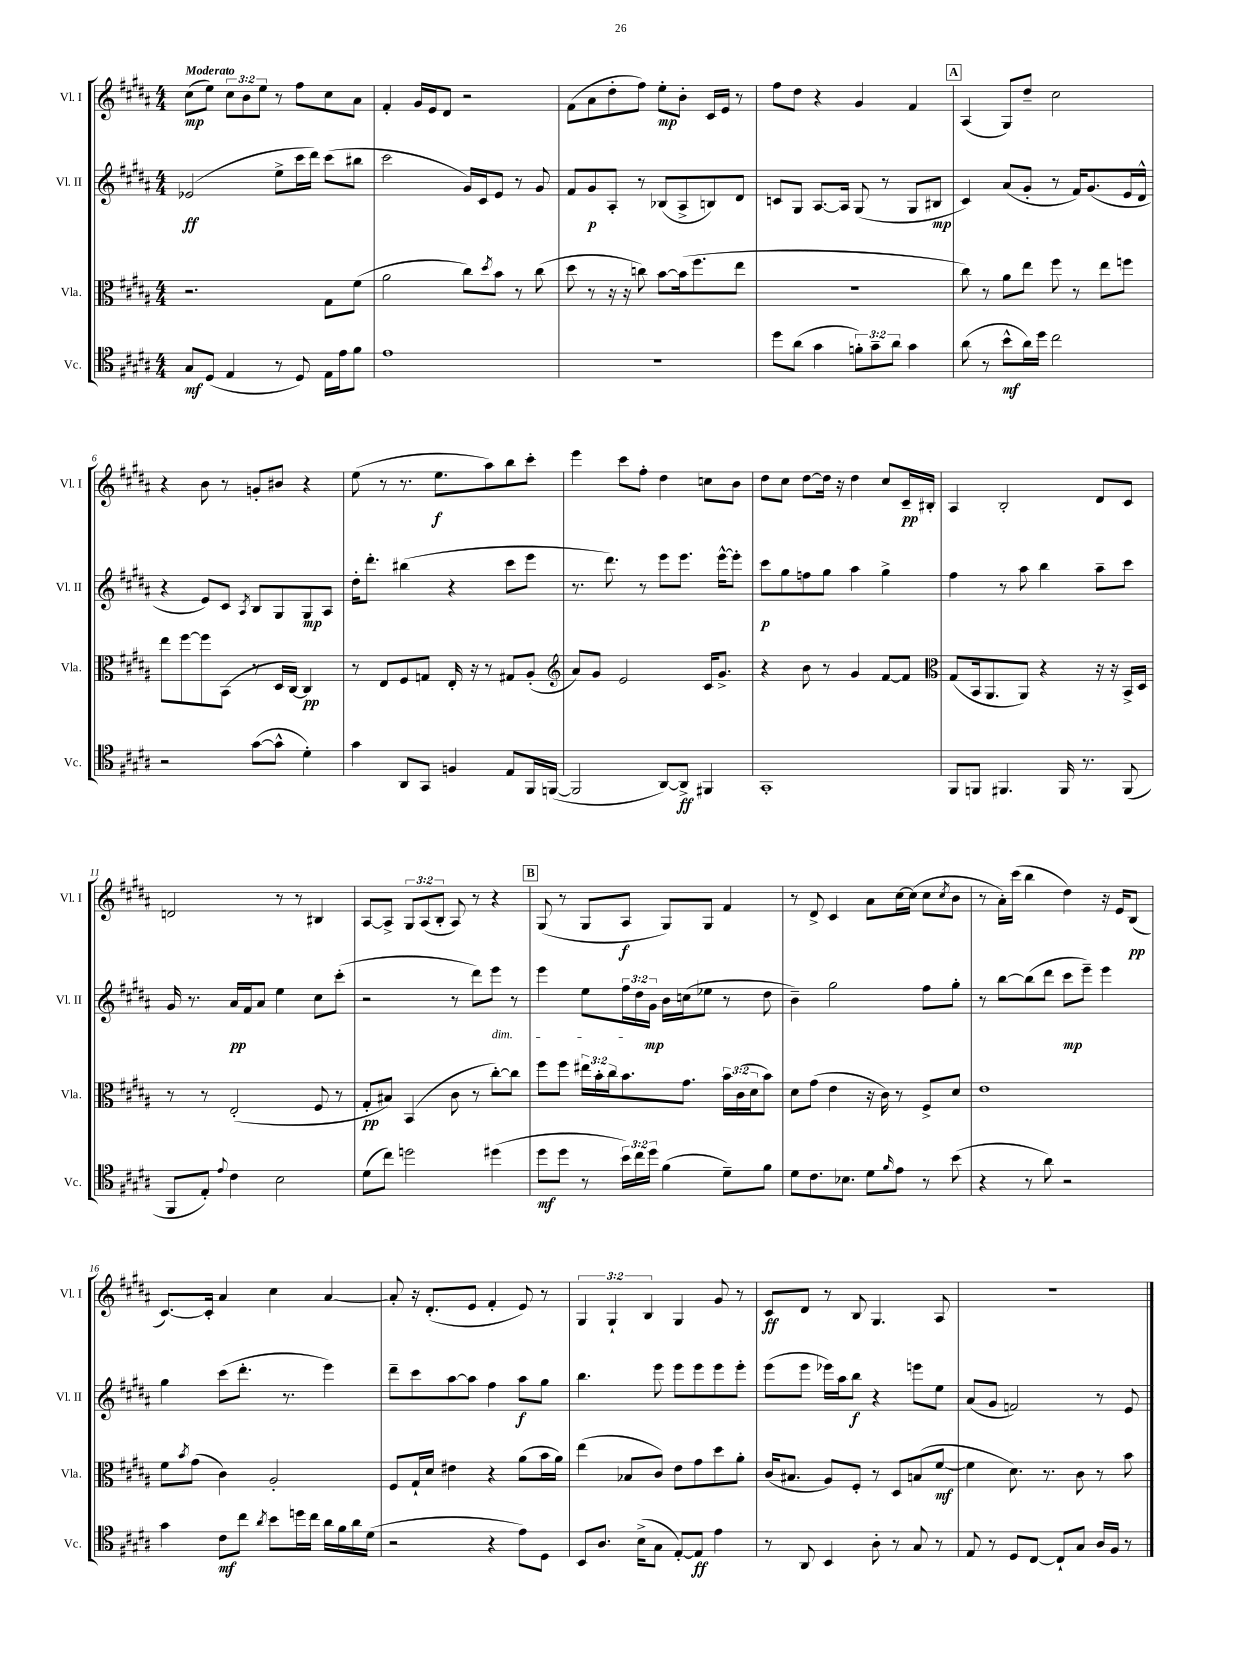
<<
\new StaffGroup <<
\new Staff = "s0" \with { instrumentName = "Vl. I" shortInstrumentName = "Vl. I" } {
    \clef treble \key b \major \numericTimeSignature \time 4/4 \override Staff.TupletNumber.text = #tuplet-number::calc-fraction-text \tempo "Moderato"
    cis''8\mp( e''8) \tuplet 3/2 { cis''8 b'8 e''8 } r8 fis''8 cis''8 ais'8 |
    fis'4-. gis'16 e'16 dis'8 r2 |
    fis'8( ais'8 dis''8-. fis''8) e''8-.\mp b'8-. cis'16 e'16 r8 |
    fis''8 dis''8 r4 gis'4 fis'4 |
    \mark \markup { \box "A" } ais4( gis8) dis''8-- cis''2 |
    r4 b'8 r8 g'8-. bis'8 r4 |
    e''8( r8 r8. e''8.\f ais''8) b''8 cis'''8-. |
    e'''4 cis'''8 fis''8-. dis''4 c''8 b'8 |
    dis''8 cis''8 dis''8~ dis''16 r16 dis''4 cis''8 cis'16--\pp bis16-. |
    ais4 b2-. dis'8 cis'8 |
    d'2 r8 r8 bis4 |
    ais8~ ais8-> \tuplet 3/2 { gis8 ais8( b8-. } ais8) r8 r4 |
    \mark \markup { \box "B" } gis8( r8 gis8 ais8\f gis8) gis8 fis'4 |
    r8 dis'8-> cis'4 ais'8 cis''16~ cis''16( cis''8 \acciaccatura { cis''8 } b'8 |
    r8 ais'16-.) cis'''16( b''4 dis''4) r16 e'16 b8\pp( |
    cis'8.~) cis'16-. ais'4 cis''4 ais'4~ |
    ais'8-. r16 dis'8.-.( e'8 fis'4-. e'8) r8 |
    \tuplet 3/2 { gis4 gis4-! b4 } gis4 gis'8 r8 |
    cis'8\ff dis'8 r8 b8 gis4. ais8 |
    R1 \bar "|." |
}
\new Staff = "s1" \with { instrumentName = "Vl. II" shortInstrumentName = "Vl. II" } {
    \clef treble \key b \major \numericTimeSignature \time 4/4 \override Staff.TupletNumber.text = #tuplet-number::calc-fraction-text
    ees'2\ff( e''8-> cis'''16 dis'''16) cis'''8( bis''8 |
    cis'''2 gis'16) cis'16 e'8 r8 gis'8 |
    fis'8 gis'8\p ais8-. r8 bes8( ais8-> b8) dis'8 |
    c'8 gis8 ais8.~ ais16 gis8( r8 gis8 bis8\mp |
    \mark \markup { \box "A" } cis'4) ais'8( gis'8-. r8 fis'16) gis'8.( e'16 dis'16-^ |
    r4 e'8) cis'8 \acciaccatura { ais8 } b8 gis8 gis8\mp ais8 |
    dis''16-. dis'''8.-. bis''4( r4 cis'''8 e'''8 |
    r8. dis'''8.) r8 e'''8 e'''8. e'''16~-^ e'''8-. |
    cis'''8\p gis''8 f''8 gis''8 ais''4 gis''4-> |
    fis''4 r8 ais''8 b''4 ais''8-- cis'''8 |
    gis'16 r8. ais'16\pp fis'16 ais'8 e''4 cis''8 cis'''8-.( |
    r2 r8 dis'''8) e'''8\dim r8 |
    \mark \markup { \box "B" } e'''4 e''8 \tuplet 3/2 { fis''16 dis''16\! gis'16\mp } b'16 c''16( ees''8 r8 dis''8 |
    b'4--) gis''2 fis''8 gis''8-. |
    r8 b''8~ b''8( dis'''8 cis'''8\mp e'''8--) e'''4 |
    gis''4 cis'''8( dis'''8.-. r8. e'''4) |
    dis'''8-- cis'''8 ais''8~ ais''8 fis''4 ais''8\f gis''8 |
    b''4. e'''8 e'''8 e'''8 e'''8 e'''8-. |
    e'''8( e'''8 ees'''16) ais''16 b''8\f r4 e'''8 e''8 |
    ais'8( gis'8 f'2) r8 e'8 \bar "|." |
}
\new Staff = "s2" \with { instrumentName = "Vla." shortInstrumentName = "Vla." } {
    \clef alto \key b \major \numericTimeSignature \time 4/4 \override Staff.TupletNumber.text = #tuplet-number::calc-fraction-text
    r2. gis8 fis'8( |
    ais'2 cis''8) \acciaccatura { dis''8 } b'8 r8 cis''8( |
    dis''8 r8 r16 r16 c''8) b'8~ b'16( fis''8. e''8 |
    R1 |
    \mark \markup { \box "A" } cis''8) r8 ais'8 e''8 fis''8 r8 e''8 f''8 |
    e''8 fis''8~ fis''8 b,8( r8 dis16 cis16~) cis4\pp |
    r8 e8 fis8 g8 e16-. r16 r8 gis8 ais8-.( |
    \clef treble ais'8) gis'8 e'2 cis'16 gis'8.-> |
    r4 b'8 r8 gis'4 fis'8~ fis'8 |
    \clef alto gis8( b,16 ais,8. ais,8) r4 r16 r16 b,16-> dis16 |
    r8 r8 e2-.( fis8 r8 |
    gis8-.\pp bis8) b,4( cis'8 r8 cis''8~-.) cis''8 |
    \mark \markup { \box "B" } fis''8 fis''8 \tuplet 3/2 { eis''16 b'16-. cis''16 } b'8. gis'8. \tuplet 3/2 { b'16 cis'16( dis'16 } b'8) |
    dis'8 gis'8( e'4 r16 cis'16) r8 fis8-> dis'8 |
    e'1 |
    fis'8 \acciaccatura { b'8 } gis'8( cis'4) ais2-. |
    fis8 gis16-! dis'16 eis'4 r4 ais'8( b'16 ais'16) |
    e''4( bes8 cis'8) e'8 gis'8 dis''8 ais'8-. |
    cis'16( bis8. ais8) fis8-. r8 dis8 b8( fis'8~\mf |
    fis'4 dis'8.) r8. cis'8 r8 b'8 \bar "|." |
}
\new Staff = "s3" \with { instrumentName = "Vc." shortInstrumentName = "Vc." } {
    \clef tenor \key b \major \numericTimeSignature \time 4/4 \override Staff.TupletNumber.text = #tuplet-number::calc-fraction-text
    gis8\mf dis8( e4 r8 dis8) e16 e'16 fis'8 |
    e'1 |
    R1 |
    dis''8 ais'8( gis'4 \tuplet 3/2 { f'8-.) gis'8-- ais'8 } gis'4 |
    \mark \markup { \box "A" } ais'8( r8 b'8-^\mf ais'16) dis''16 cis''2 |
    r2 gis'8~( gis'8-^ dis'4-.) |
    gis'4 ais,8 gis,8 f4 e8 fis,16 f,16~( |
    f,2 ais,8~) ais,8->\ff fis,4 |
    gis,1-. |
    fis,8 f,8 fis,4. fis,16 r8. fis,8( |
    fis,8 e8-.) \appoggiatura { e'8 } cis'4 b2 |
    dis'8( cis''8) d''2 dis''4( |
    \mark \markup { \box "B" } dis''8\mf dis''8 r8 \tuplet 3/2 { b'16) cis''16 dis''16 } fis'4( dis'8--) fis'8 |
    dis'8 cis'8. bes8. dis'8 \grace { fis'16 } e'8 r8 b'8( |
    r4 r8 ais'8) r2 |
    gis'4 cis'8\mf cis''8 \acciaccatura { ais'8 } b'8 d''16 cis''16 ais'16 fis'16 ais'16 dis'16( |
    r2 r4 e'8) dis8 |
    b,8 ais8. b16->( gis8 e8~-.) e8\ff e'4 |
    r8 ais,8 b,4 ais8-. r8 gis8 r8 |
    e8 r8 dis8 cis8~ cis8-! gis8 ais16 fis16 r8 \bar "|." |
}
>>
>>
